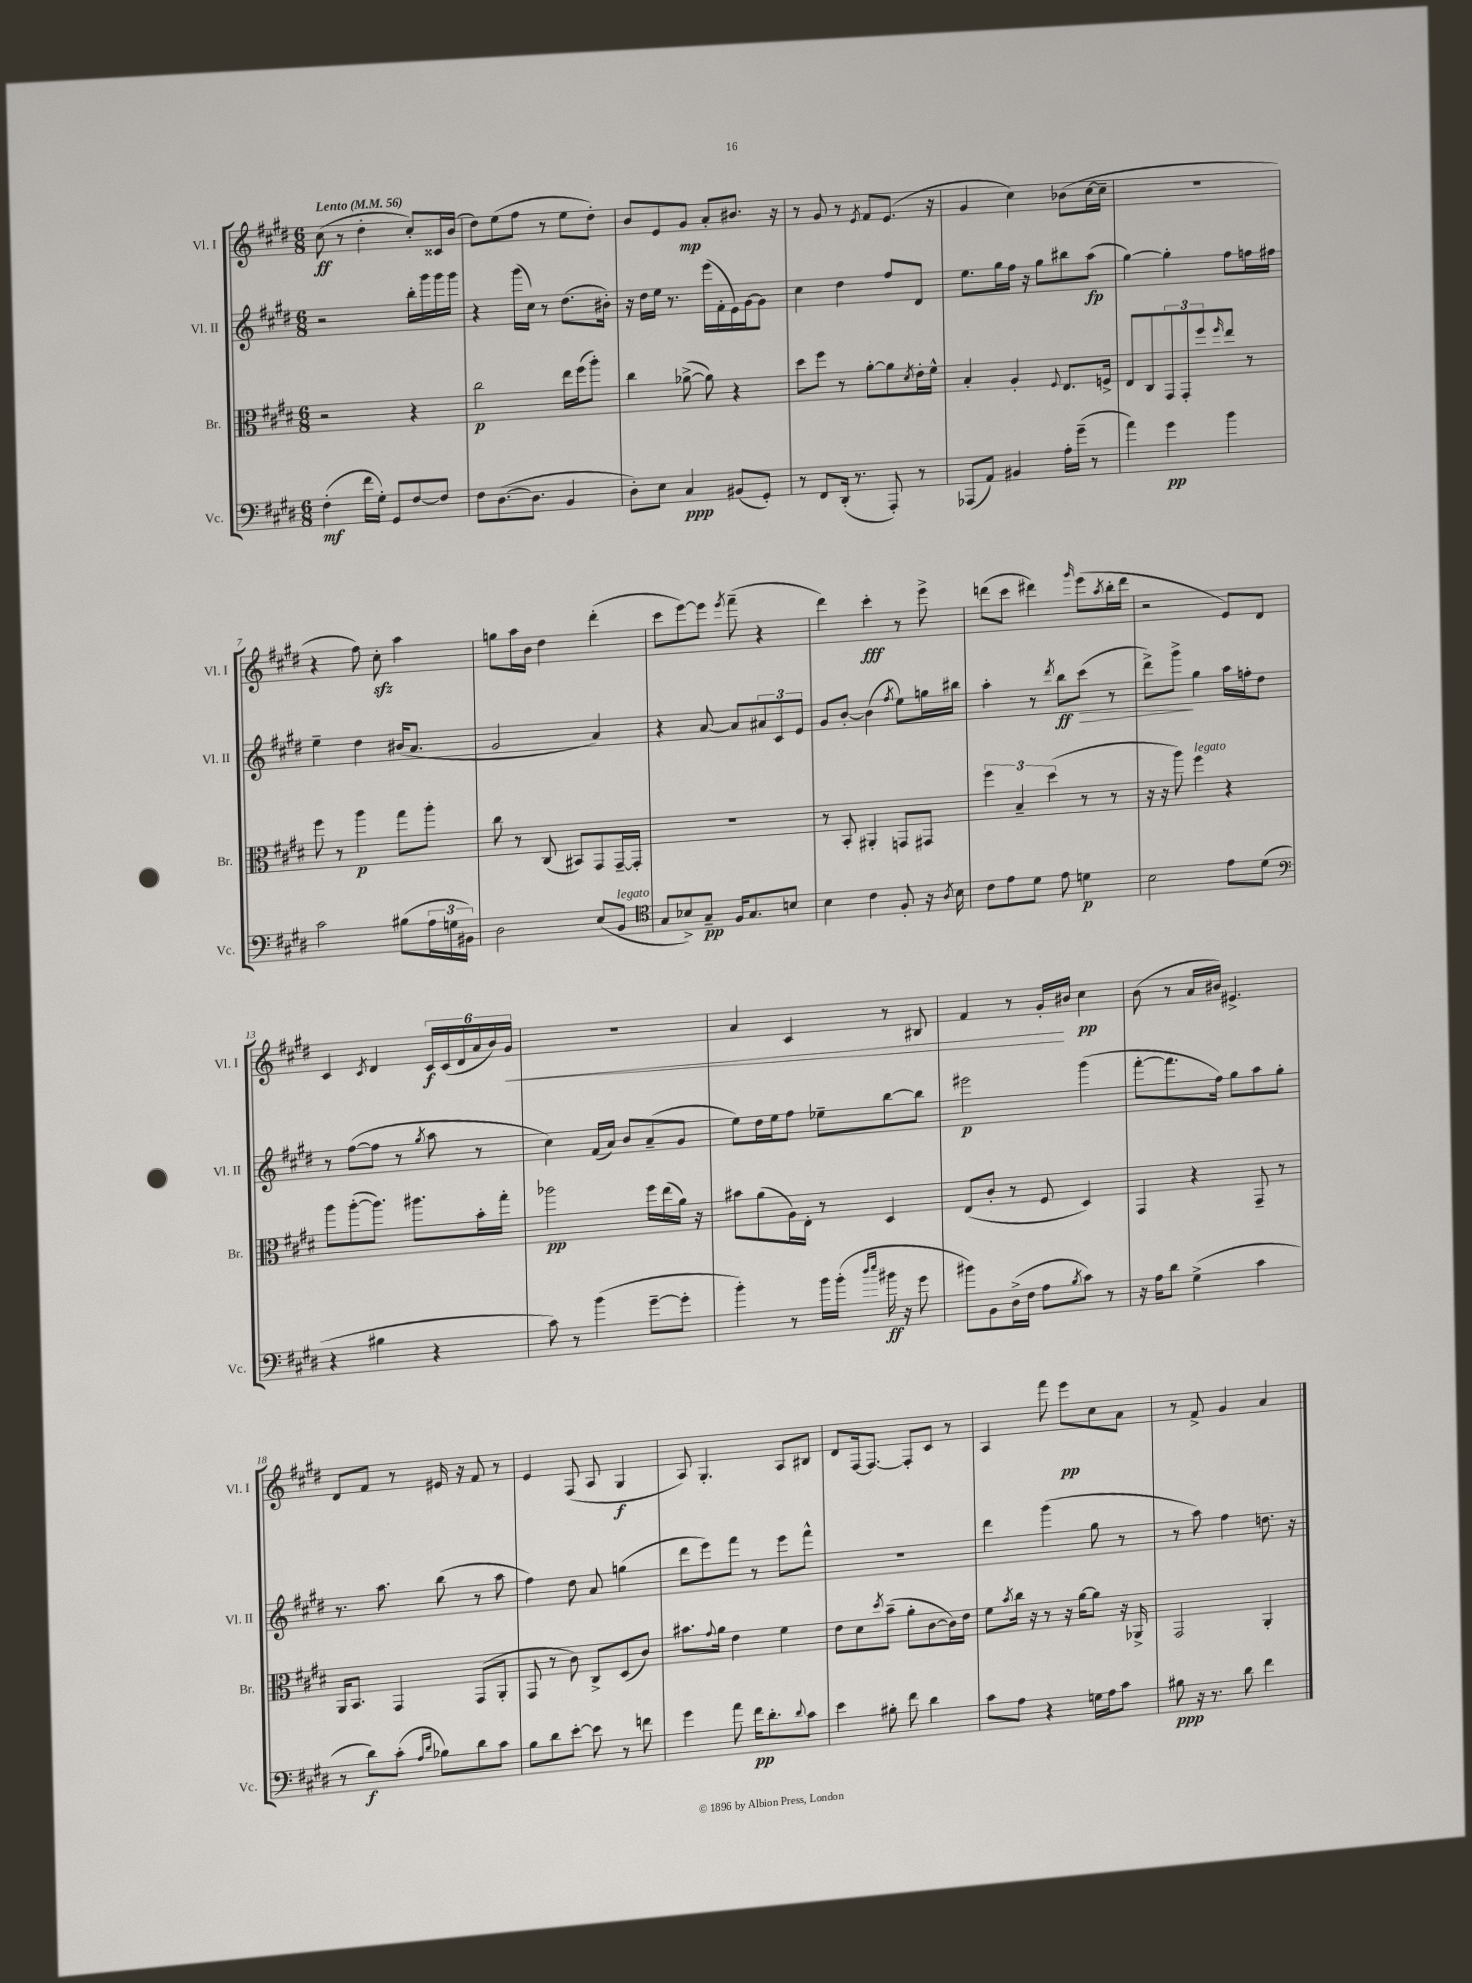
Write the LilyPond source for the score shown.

<<
\new StaffGroup <<
\new Staff = "s0" \with { instrumentName = "Vl. I" shortInstrumentName = "Vl. I" } {
    \clef treble \key e \major \numericTimeSignature \time 6/8 \tempo "Lento" 4 = 56
    cis''8\ff( r8 dis''4-. cis''8-.) cisis'16 b'16( |
    dis''8) e''8( fis''8 r8 e''8 dis''8-.) |
    b'8 e'8 gis'8\mp a'8-. bis'8. r16 |
    r8 gis'8 r8 \acciaccatura { e'8 } fis'8 e'8.( r16 |
    gis'4 cis''4) bes'8( cis''16~ cis''16-- |
    R2. |
    r4 fis''8) cis''8-.\sfz a''4 |
    g''8 a''16 b'16 dis''4 dis'''4-.( |
    cis'''8 e'''8~) e'''8 \acciaccatura { e'''8 } fis'''8--( r4 |
    dis'''4) cis'''4-.\fff r8 e'''8-> |
    d'''8( cis'''8 dis'''4) \grace { gis'''16 } e'''8( \acciaccatura { a''8 } b''16-. dis'''16 |
    r2 e'8) dis'8 |
    cis'4 \acciaccatura { cis'8 } dis'4 \tuplet 6/4 { cis'16\f cis'16( dis'16 a'16 b'16) gis'16\< } |
    R2. |
    a'4 cis'4 r8 bis8 |
    fis'4 r8 gis'16-.\! bis'16 cis''4\pp |
    b'8( r8 a'16 bis'16) eis'4.-> |
    dis'8 fis'8 r8 eis'16 r16 fis'8 r8 |
    e'4 fis8( a8 gis4\f |
    a8) gis4.-. a8 bis8 |
    dis'8 fis16~ fis8.~ fis8-. cis'8 r8 |
    a4 fis'''8 e'''8\pp cis''8 a'8 |
    r8 fis'8-> gis'4 a'4 \bar "|." |
}
\new Staff = "s1" \with { instrumentName = "Vl. II" shortInstrumentName = "Vl. II" } {
    \clef treble \key e \major \numericTimeSignature \time 6/8
    r2 b''16-. gis'''16 gis'''16 gis'''16 |
    r4 gis'''16( cis''16) r8 dis''8.( bis'16-.) |
    r16 dis''16 e''16 r8. e'''16( fis'16-. e'16) gis'16~ gis'8 |
    cis''4 dis''4 fis''8 dis'8 |
    e''8. gis''16 fis''16 r16 gis''8 bis''8 a''8\fp( |
    gis''4~) gis''4-. fis''8 f''16 fis''16 |
    e''4-- dis''4 bis'16( a'8. |
    gis'2 a'4) |
    r4 a'8~ a'8 \tuplet 3/2 { ais'8 cis'8 e'8 } |
    gis'8 b'8~-. b'4( \acciaccatura { fis''8 } e''8) g''16 bis''16 |
    a''4-. r8 \acciaccatura { dis'''8 } b''8\ff cis'''8\>( r8 |
    dis'''8->) gis'''8->\! gis''4 a''16 f''16-. dis''8 |
    r8 fis''8~( fis''8 r8 \acciaccatura { gis''8 } a''8 r8 |
    cis''4) fis'16( a'16) b'8 a'8--( gis'8 |
    e''8) dis''16 e''16 fis''8 ees''8-- b''8~ b''8 |
    eis'''2\p gis'''4( |
    fis'''8~-. fis'''8. fis''16) gis''8 a''8 gis''8-. |
    r8. a''8. b''8( r8 a''8 |
    fis''4) dis''8 a'8 g''4( |
    dis'''8 e'''8) fis'''8 r8 e'''8 fis'''8-^ |
    R2. |
    dis'''4 gis'''4( gis''8 r8 |
    r8 a''8) fis''4 d''8. r16 \bar "|." |
}
\new Staff = "s2" \with { instrumentName = "Br." shortInstrumentName = "Br." } {
    \clef alto \key e \major \numericTimeSignature \time 6/8
    r2 r4 |
    cis''2\p e''16 fis''16( a''8-.) |
    cis''4 aes'8~->( aes'8) r4 |
    dis''8 fis''8 r8 a'8~-. a'8 \acciaccatura { dis'8 } e'16-. fis'16-^ |
    b4-. a4-. \appoggiatura { fis8 } e8. f16-> |
    e8 cis8 \tuplet 3/2 { gis,8 gis,8-. fis''8 } \grace { fis''16 } e''8 r8 |
    fis''8 r8 a''4\p gis''8 a''8-. |
    cis''8 r8 cis8( bis,8) gis,8 gis,16~-- gis,16-. |
    R2. |
    r8 b,8-. ais,4-. g,8 gis,8 |
    \tuplet 3/2 { fis''4 b4-- dis''4( } r8 r8 |
    r16 r16 a''8) fis''4^\markup { \italic "legato" } r4 |
    a''8 a''8~-.( a''8.) ais''8. b'16-. gis''16-. |
    aes''2\pp fis''16 e''16( a'16) r16 |
    bis'8 a'8( a16) e16-. r8 dis4 |
    e8( cis'8-. r8 fis8 dis4) |
    gis,4 r4 gis,8-- r8 |
    a,16 b,8. gis,4 gis,8( a,8-. |
    gis,8 r8 cis'8) cis8-> dis8( cis'8) |
    bis'8. \appoggiatura { gis'8 } a'16 e'4 fis'4 |
    e'8 dis'8 \acciaccatura { dis''8 } b'8--( a'8-. cis'8~ cis'16) e'16 |
    fis'8 \acciaccatura { b'8 } cis''16 r16 r8 r16 a'16~ a'8 r16 aes,16-> |
    gis,2 a,4-. \bar "|." |
}
\new Staff = "s3" \with { instrumentName = "Vc." shortInstrumentName = "Vc." } {
    \clef bass \key e \major \numericTimeSignature \time 6/8
    fis4-.\mf( fis'16 gis16-.) gis,8 fis8~ fis8 |
    fis8 dis8.~( dis8. b,4 |
    dis8-.) e8 cis4\ppp bis,8( gis,8-.) |
    r8 fis,8 dis,16-.( r8. a,,8-.) r8 |
    aes,,8( a,8) bis,4 a16-. gis'16--( r8 |
    a'4) gis'4\pp b'4 |
    cis'2 bis8( \tuplet 3/2 { a16 g16 bis,16) } |
    dis2 e8( b,8^\markup { \italic "legato" } |
    \clef tenor gis8 bes8->) gis8--\pp fis16 gis8. b8 |
    b4 cis'4 fis8-. r16 \acciaccatura { a8 } b16 |
    cis'8 e'8 dis'8 e'8 d'4\p |
    b2 e'8 dis'8( |
    \clef bass r4 bis4 r4 |
    cis'8) r8 b'4( gis'8~-- gis'8-. |
    b'4-.) r8 b'16 b'16-.( \grace { dis''16 e''16 } bis'16\ff r16 gis'8 |
    bis'8) b,8 dis16->( fis16 a8 \acciaccatura { b8 } cis'8) r8 |
    r16 a16 dis'8 gis4->( cis'4 |
    r8 dis'8\f) cis'8-.( \grace { a16 dis'16 } bes8) dis'8 cis'8 |
    b8 dis'8 e'8~-. e'8 r8 f'8 |
    gis'4 a'8 fis'16\pp dis'8.-. \appoggiatura { dis'8 } cis'8 |
    e'4 bis8-. fis'8 dis'4 |
    cis'8 a8 r4 g16 a16 cis'8 |
    bis8\ppp r16 r8. dis'8 fis'4 \bar "|." |
}
>>
>>
